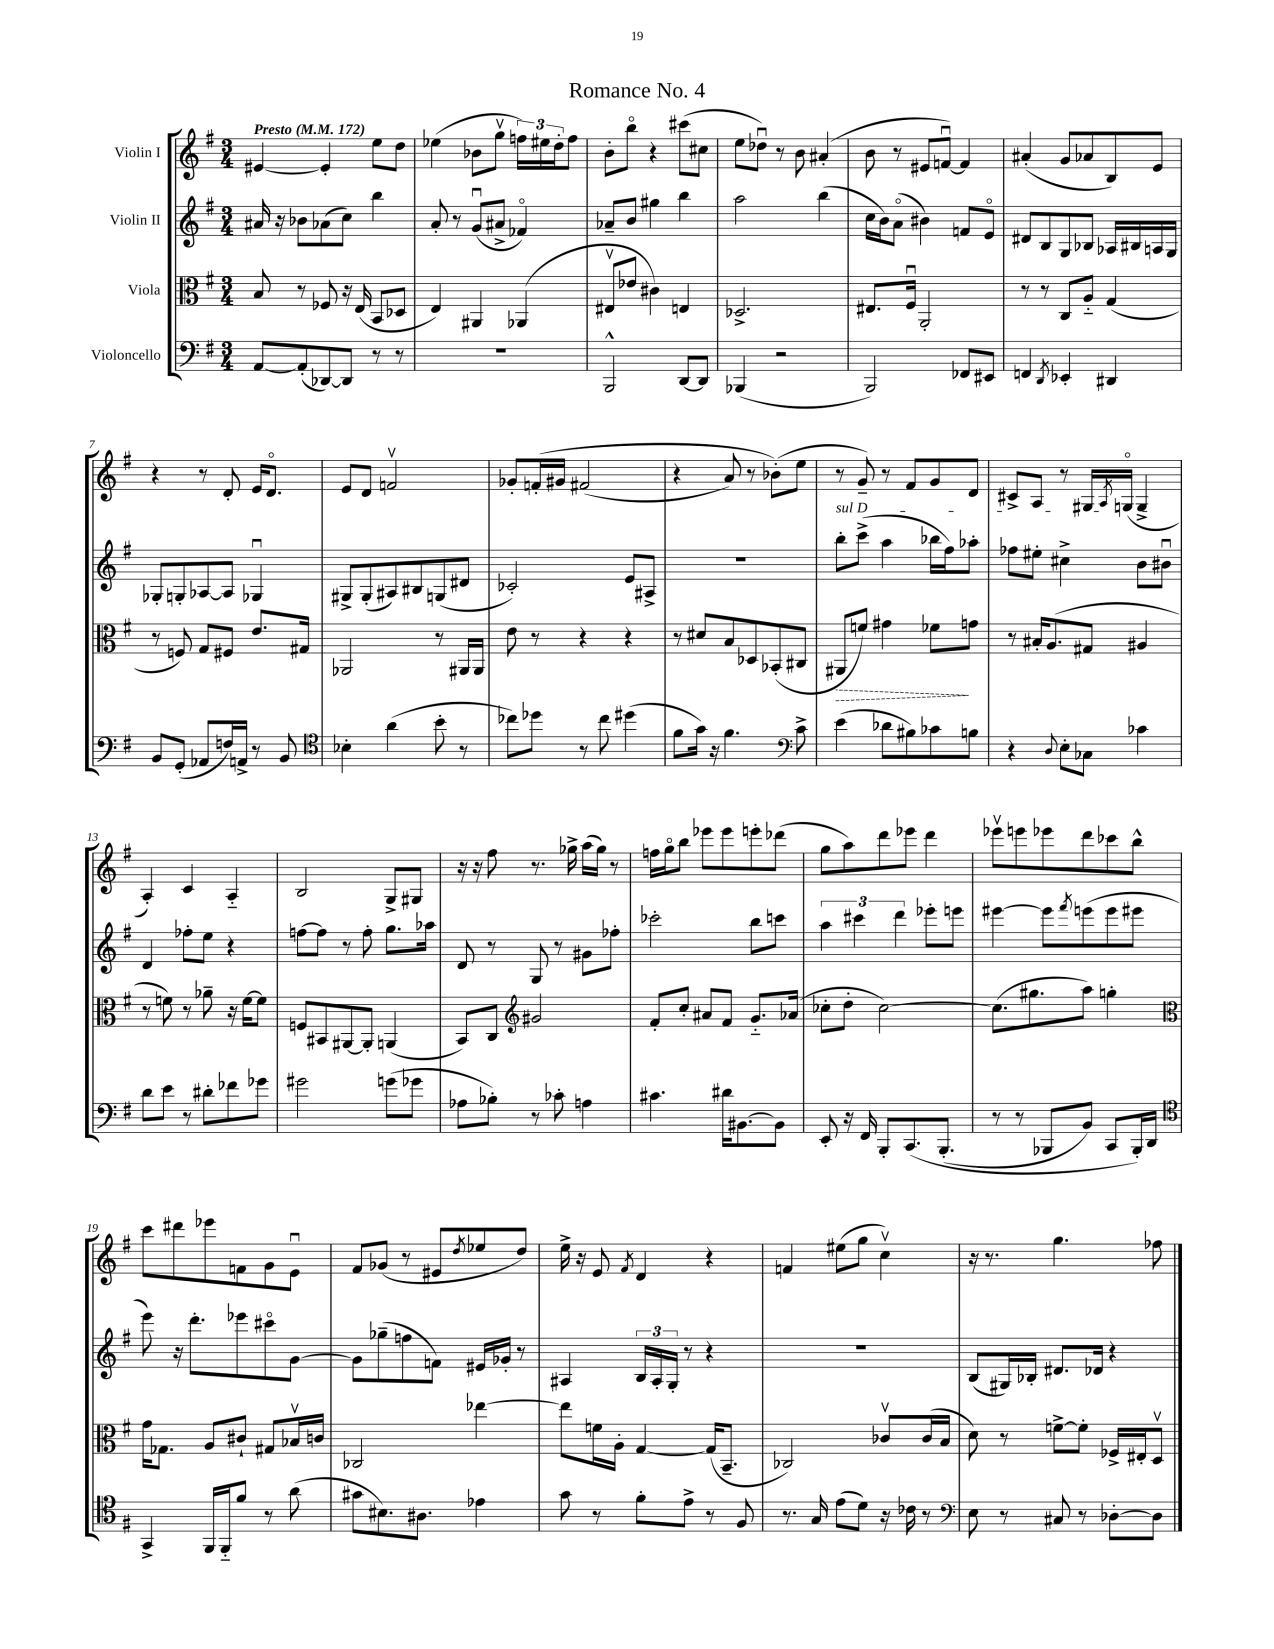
\header { title = "Romance No. 4" }
<<
\new StaffGroup <<
\new Staff = "s0" \with { instrumentName = "Violin I" } {
    \clef treble \key g \major \numericTimeSignature \time 3/4 \tempo "Presto" 4 = 172
    eis'4~ eis'4-. e''8 d''8 |
    ees''4( bes'8 g''8\upbow \tuplet 3/2 { f''16) eis''16 d''16-. } f''8 |
    b'8-. b''8\flageolet r4 cis'''8( cis''8 |
    e''8 des''8\downbow) r8 b'8 ais'4-.( |
    b'8 r8 eis'8 f'8~\downbow) f'4 |
    ais'4-.( g'8 aes'8 b8) e'8 |
    r4 r8 d'8-. e'16 d'8.\flageolet |
    e'8 d'8 f'2\upbow |
    ges'8-. f'16-.\( gis'16 fis'2( |
    r4 a'8) r8 bes'8-.(\) e''8 |
    r8 g'8--) r8 fis'8 g'8 d'8 |
    cis'8-> a8 r8 gis16 \acciaccatura { a8 } g16\flageolet( g4-> |
    a4-.) c'4 a4-_ |
    b2 g8-> gis8 |
    r16 r16 fis''8 r8. ges''16-> a''16( ges''16) r8 |
    f''16 g''16\flageolet b''8 ees'''8 ees'''8 e'''8-. des'''8( |
    g''8 a''8) d'''8 ees'''8 d'''4 |
    ees'''8\upbow e'''8 ees'''8 d'''8 ces'''8 b''8-^ |
    c'''8 dis'''8 ees'''8 f'8 g'8 e'8\downbow |
    fis'8 ges'8( r8 eis'8 \acciaccatura { d''8 } ees''8 d''8) |
    e''16-> r16 e'8 \acciaccatura { fis'8 } d'4 r4 |
    f'4 eis''8( g''8 c''4\upbow) |
    r16 r8. g''4. fes''8 \bar "|." |
}
\new Staff = "s1" \with { instrumentName = "Violin II" } {
    \clef treble \key g \major \numericTimeSignature \time 3/4
    ais'16 r16 bes'8 aes'8( c''8) b''4 |
    a'8-. r8 g'8\downbow( ais'8-> fes'4\flageolet) |
    aes'8-- b'8 gis''4 b''4 |
    a''2 b''4( |
    c''16 b'16) a'8\flageolet( bis'4) f'8 e'8\flageolet |
    dis'8 b8 g8 bes8 aes16 bis16 a16 g16 |
    ges8-. g8-. aes8~ aes8 ges4\downbow |
    gis8-> gis8-.( ais8) bis8 g8( dis'8 |
    ces'2-.) e'8 ais8-> |
    R2. |
    \once \override TextSpanner.bound-details.left.text = \markup { \italic "sul D" } b''8-.\startTextSpan c'''8->( a''4 bes''16 fis''16) aes''8-. |
    fes''8 eis''8-. cis''4-> b'8 bis'8\downbow\stopTextSpan |
    d'4 fes''8-. e''8 r4 |
    f''8~ f''8 r8 f''8-. g''8. aes''16 |
    d'8 r8 g8 r8 gis'8 fes''8-. |
    ces'''2-. b''8 c'''8 |
    \tuplet 3/2 { a''4 cis'''4 d'''4 } ees'''8-. e'''8 |
    eis'''4~ eis'''8 \acciaccatura { fis'''8 } e'''8( e'''8 eis'''8 |
    e'''8) r16 d'''8.-. ees'''8 cis'''8\flageolet g'8~ |
    g'8 ges''8--( f''8 f'8) eis'16 ges'16-. r8 |
    ais4 \tuplet 3/2 { b16 ais16-. g16-. } r8 r4 |
    R2. |
    b8( gis16) bes16-. dis'8. des'16 r4 \bar "|." |
}
\new Staff = "s2" \with { instrumentName = "Viola" } {
    \clef alto \key g \major \numericTimeSignature \time 3/4
    b8 r8 fes8 r16 e16( b,8 des8 |
    e4) ais,4 aes,4( |
    eis8\upbow ees'8 cis'4) e4 |
    des2.-> |
    eis8. fis16\downbow a,2-. |
    r8 r8 c8 a8-_ g4( |
    r8 f8) g8 fis8 e'8. gis16 |
    aes,2 r8 ais,16 ais,16 |
    e'8 r8 r4 r4 |
    r8 dis'8 b8 des8 bes,8-.( cis8 |
    \once \override Hairpin.style = #'dashed-line ais,8\> f'8) gis'4 fes'8\! g'8 |
    r8 bis16-. a8.( gis8 ais4 |
    r8 f'8) r8 aes'8-- r16 f'16~ f'8 |
    f8 bis,8 ais,8~ ais,8-. a,4( |
    b,8) c8 \clef treble gis'2 |
    fis'8-. c''8-. ais'8 fis'8 g'8.-_ aes'16( |
    ces''8-. d''8-. ces''2~) |
    ces''8.( gis''8. a''8) g''4-. |
    \clef alto g'16 ges8. a8 cis'8-! gis8 bes16\upbow c'16 |
    ces2 ees''4~ |
    ees''8 f'16 a16-. g4~ g16( b,8.-- |
    ces2) ces'8\upbow ces'16( b16 |
    d'8) r8 f'8~-> f'8-. fes16-> eis16-. d8\upbow \bar "|." |
}
\new Staff = "s3" \with { instrumentName = "Violoncello" } {
    \clef bass \key g \major \numericTimeSignature \time 3/4
    a,8~ a,8-.( des,8~) des,8 r8 r8 |
    R2. |
    b,,2-^ d,8~ d,8 |
    bes,,4( r2 |
    b,,2) fes,8 eis,8 |
    f,4 \acciaccatura { d,8 } ees,4-. dis,4 |
    b,8 g,8-.( aes,8 f16) a,16-> r8 b,8 |
    \clef tenor bes4-. a'4( b'8-. r8 |
    ces''8) des''8 r8 ces''8 dis''4( |
    fis'8 g'16) r16 fis'4. \clef bass c'8-> |
    e'4( des'8 bis8) ces'8 b8 |
    r4 \appoggiatura { d8 } e8-. ces8 ces'4 |
    d'8 e'8 r8 dis'8-. fes'8 ges'8 |
    gis'2 g'8( ges'8 |
    aes8 bes8-.) r8 ces'8-. a4 |
    cis'4. dis'16 bis,8.~ bis,8 |
    e,8-. r16 fis,16 b,,8-. c,8.\( b,,8.-.( |
    r8 r8 bes,,8 b,8) c,8 bes,,16-.\) d,16 |
    \clef tenor g,4-> fis,16 fis,16-_ fis'8 r8 a'8( |
    gis'8 bis8.) ais8. ees'4 |
    g'8 r8 fis'8-. e'8-> r8 fis8 |
    r8. g16 e'8( d'8) r16 ces'16 r8 |
    \clef bass e8 r8 cis8 r8 des8~-. des8 \bar "|." |
}
>>
>>
